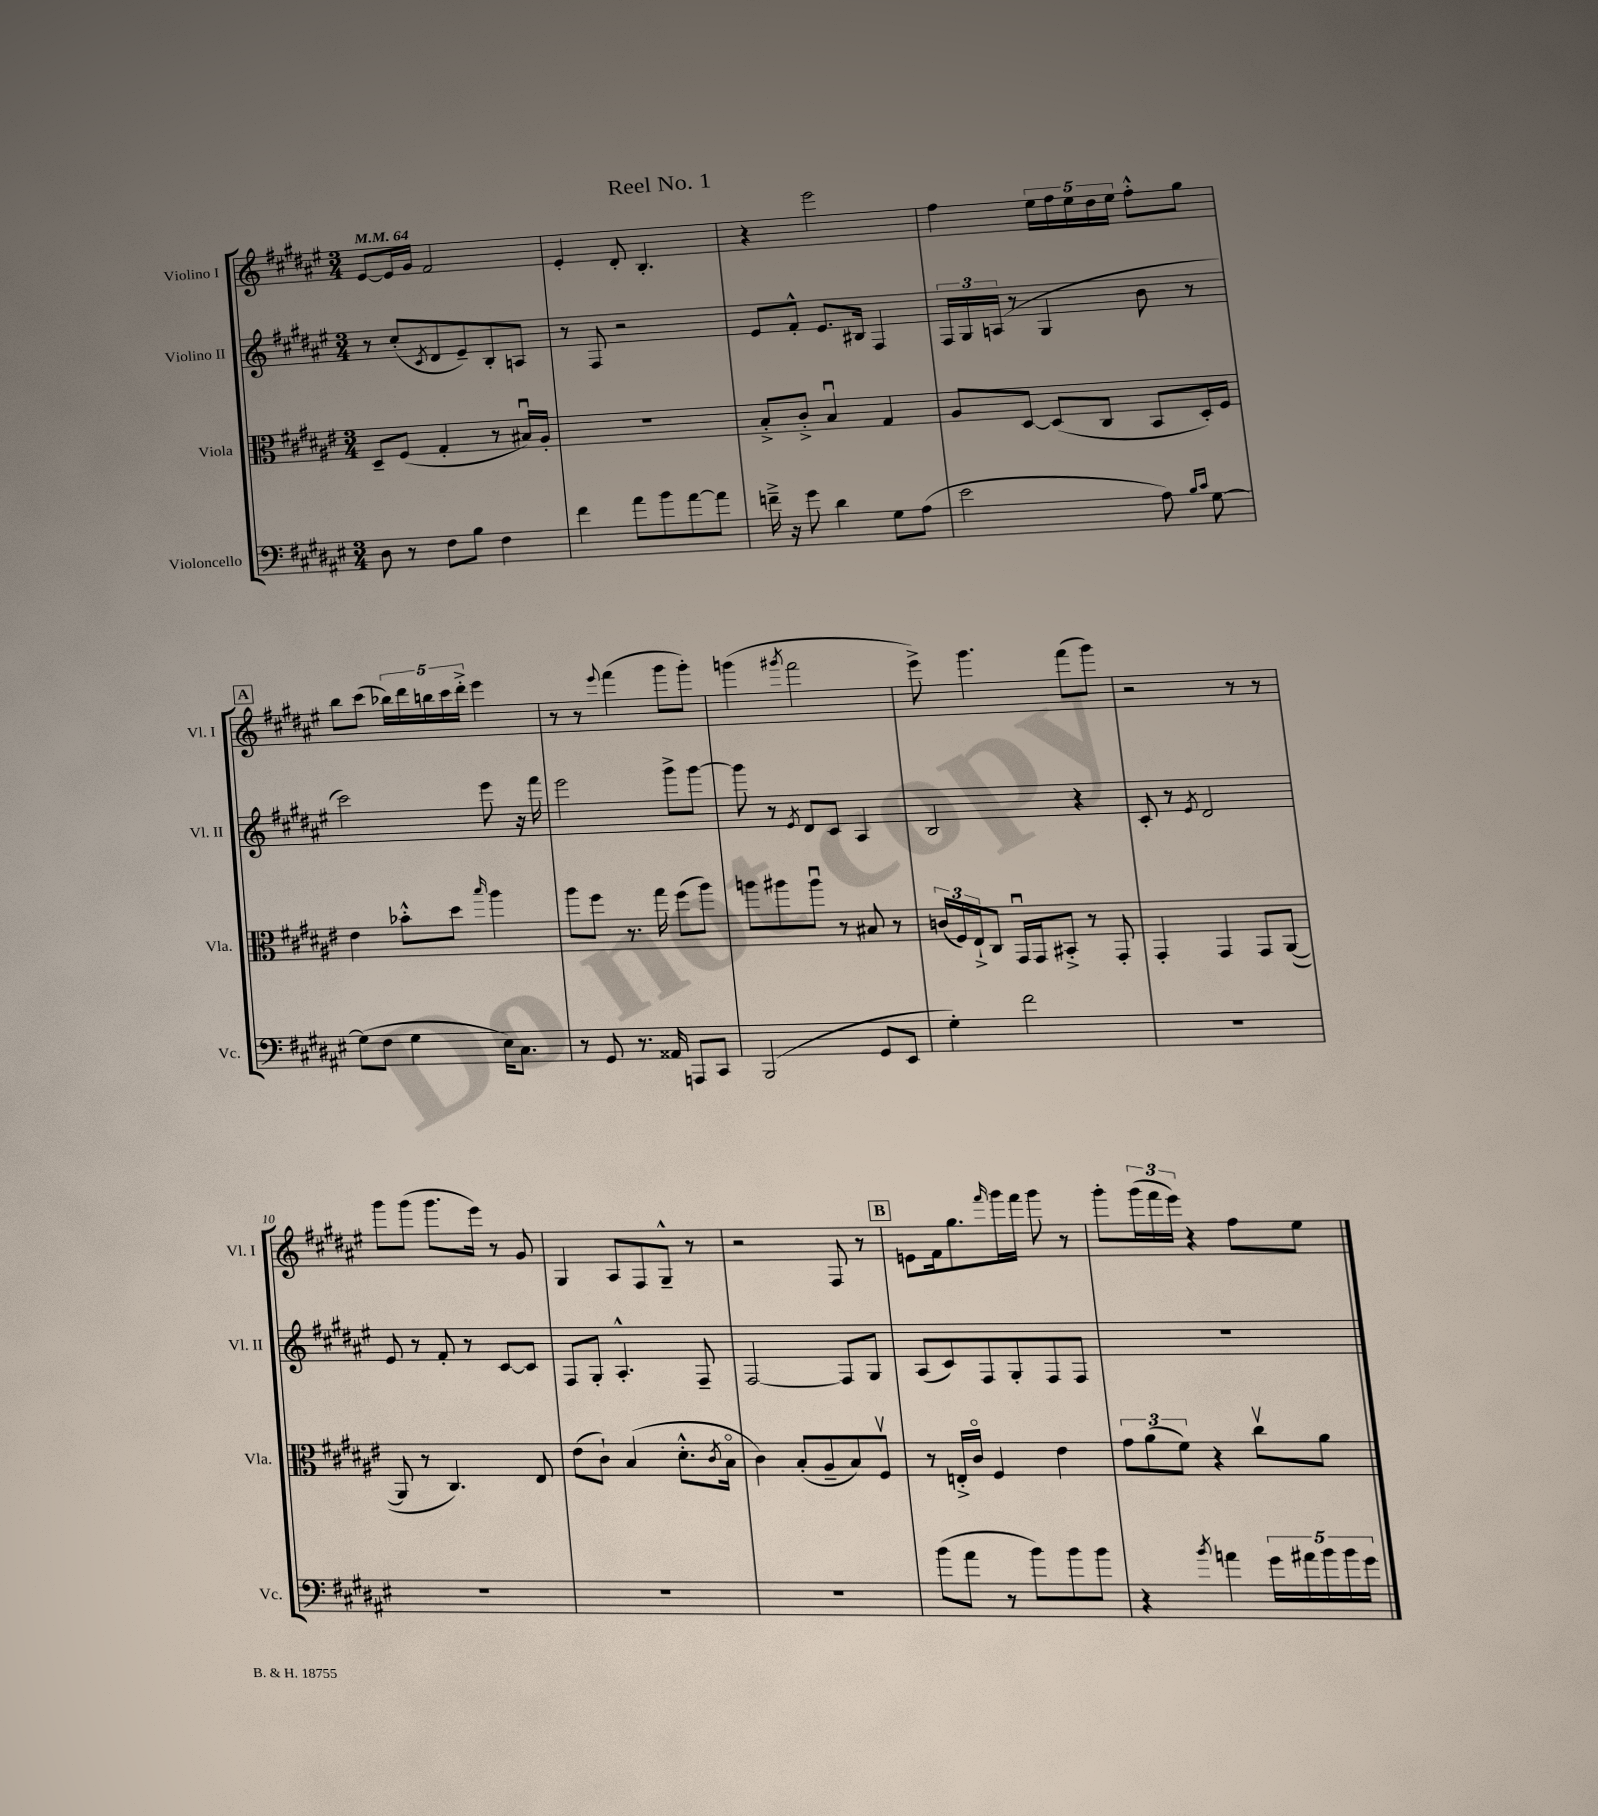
\header { title = "Reel No. 1" }
<<
\new StaffGroup <<
\new Staff = "s0" \with { instrumentName = "Violino I" shortInstrumentName = "Vl. I" } {
    \clef treble \key fis \major \numericTimeSignature \time 3/4 \tempo 4 = 64
    eis'8~ eis'16 gis'16 fis'2 |
    eis'4-. dis'8-. b4.-. |
    r4 eis'''2 |
    fis''4 \tuplet 5/4 { eis''16 fis''16 eis''16 dis''16 eis''16 } fis''8-.-^ gis''8 |
    \mark \markup { \box "A" } b''8 cis'''8( \tuplet 5/4 { bes''16) dis'''16 b''16 cis'''16 dis'''16-.-> } eis'''4 |
    r8 r8 \appoggiatura { eis'''8 } fis'''4( gis'''8 gis'''8-.) |
    g'''4( \acciaccatura { gis'''8 } fis'''2 |
    eis'''8->) gis'''4. fis'''8( gis'''8) |
    r2 r8 r8 |
    gis'''8 gis'''8( gis'''8. eis'''16) r8 gis'8 |
    gis4 ais8 fis8 gis8---^ r8 |
    r2 fis8 r8 |
    \mark \markup { \box "B" } e'8 fis'16 gis''8. \grace { fis'''16 } gis'''16 fis'''16 gis'''8 r8 |
    gis'''8-. \tuplet 3/2 { gis'''16( fis'''16 eis'''16) } r4 fis''8 eis''8 \bar "|." |
}
\new Staff = "s1" \with { instrumentName = "Violino II" shortInstrumentName = "Vl. II" } {
    \clef treble \key fis \major \numericTimeSignature \time 3/4
    r8 cis''8-.( \acciaccatura { cis'8 } dis'8 eis'8--) b8-. a8 |
    r8 fis8 r2 |
    eis'8 fis'8-.-^ eis'8. bis16 fis4 |
    \tuplet 3/2 { fis16 gis16 a16( } r8 gis4 b'8 r8 |
    \mark \markup { \box "A" } cis'''2) eis'''8 r16 fis'''16 |
    eis'''2 gis'''8-> gis'''8~ |
    gis'''8 r8 \acciaccatura { eis'8 } dis'8 cis'8 ais4 |
    b2 r4 |
    cis'8-. r8 \acciaccatura { eis'8 } dis'2 |
    eis'8 r8 fis'8-. r8 cis'8~ cis'8 |
    fis8 gis8-. ais4.-.-^ fis8-- |
    fis2~ fis8 gis8 |
    \mark \markup { \box "B" } ais8( cis'8) fis8 gis8-. fis8 fis8 |
    R2. \bar "|." |
}
\new Staff = "s2" \with { instrumentName = "Viola" shortInstrumentName = "Vla." } {
    \clef alto \key fis \major \numericTimeSignature \time 3/4
    dis8-- fis8( gis4-. r8 bis16\downbow) ais16-. |
    R2. |
    b8-.-> cis'8-.-> b4\downbow gis4 |
    ais8 dis8~ dis8( cis8 b,8 dis16-.) fis16 |
    \mark \markup { \box "A" } eis'4 bes'8-.-^ dis''8 \grace { b''16 } ais''4 |
    ais''8 fis''8 r8. gis''16 fis''8( ais''8) |
    a''8 ais''8 ais''8\downbow r8 bis8 r8 |
    \tuplet 3/2 { c'16( fis16) eis16-!-> } cis8 gis,16\downbow gis,16 bis,8-.-> r8 gis,8-. |
    gis,4-. gis,4 gis,8 ais,8~( |
    ais,8 r8 cis4.) eis8 |
    eis'8( cis'8-!) b4( dis'8.-.-^ \acciaccatura { cis'8 } b16\flageolet |
    cis'4) b8-.( ais8-- b8) fis8\upbow |
    \mark \markup { \box "B" } r8 e16-.-> cis'16\flageolet fis4 eis'4 |
    \tuplet 3/2 { gis'8 ais'8( fis'8) } r4 cis''8\upbow ais'8 \bar "|." |
}
\new Staff = "s3" \with { instrumentName = "Violoncello" shortInstrumentName = "Vc." } {
    \clef bass \key fis \major \numericTimeSignature \time 3/4
    dis8 r8 fis8 b8 fis4 |
    fis'4 ais'8 b'8 ais'8~ ais'8 |
    f'16---> r16 gis'8 dis'4 gis8 ais8( |
    eis'2 ais8) \grace { b16 cis'16 } gis8~ |
    \mark \markup { \box "A" } gis8( fis8 gis4 eis16) cis8. |
    r8 gis,8 r8. aisis,16 a,,8 cis,8 |
    b,,2( gis,8 eis,8 |
    gis4-.) fis'2 |
    R2. |
    R2. |
    R2. |
    R2. |
    \mark \markup { \box "B" } b'8( ais'8 r8 b'8) b'8 b'8 |
    r4 \acciaccatura { b'8 } a'4 \tuplet 5/4 { gis'16 ais'16 b'16 b'16 gis'16 } \bar "|." |
}
>>
>>
